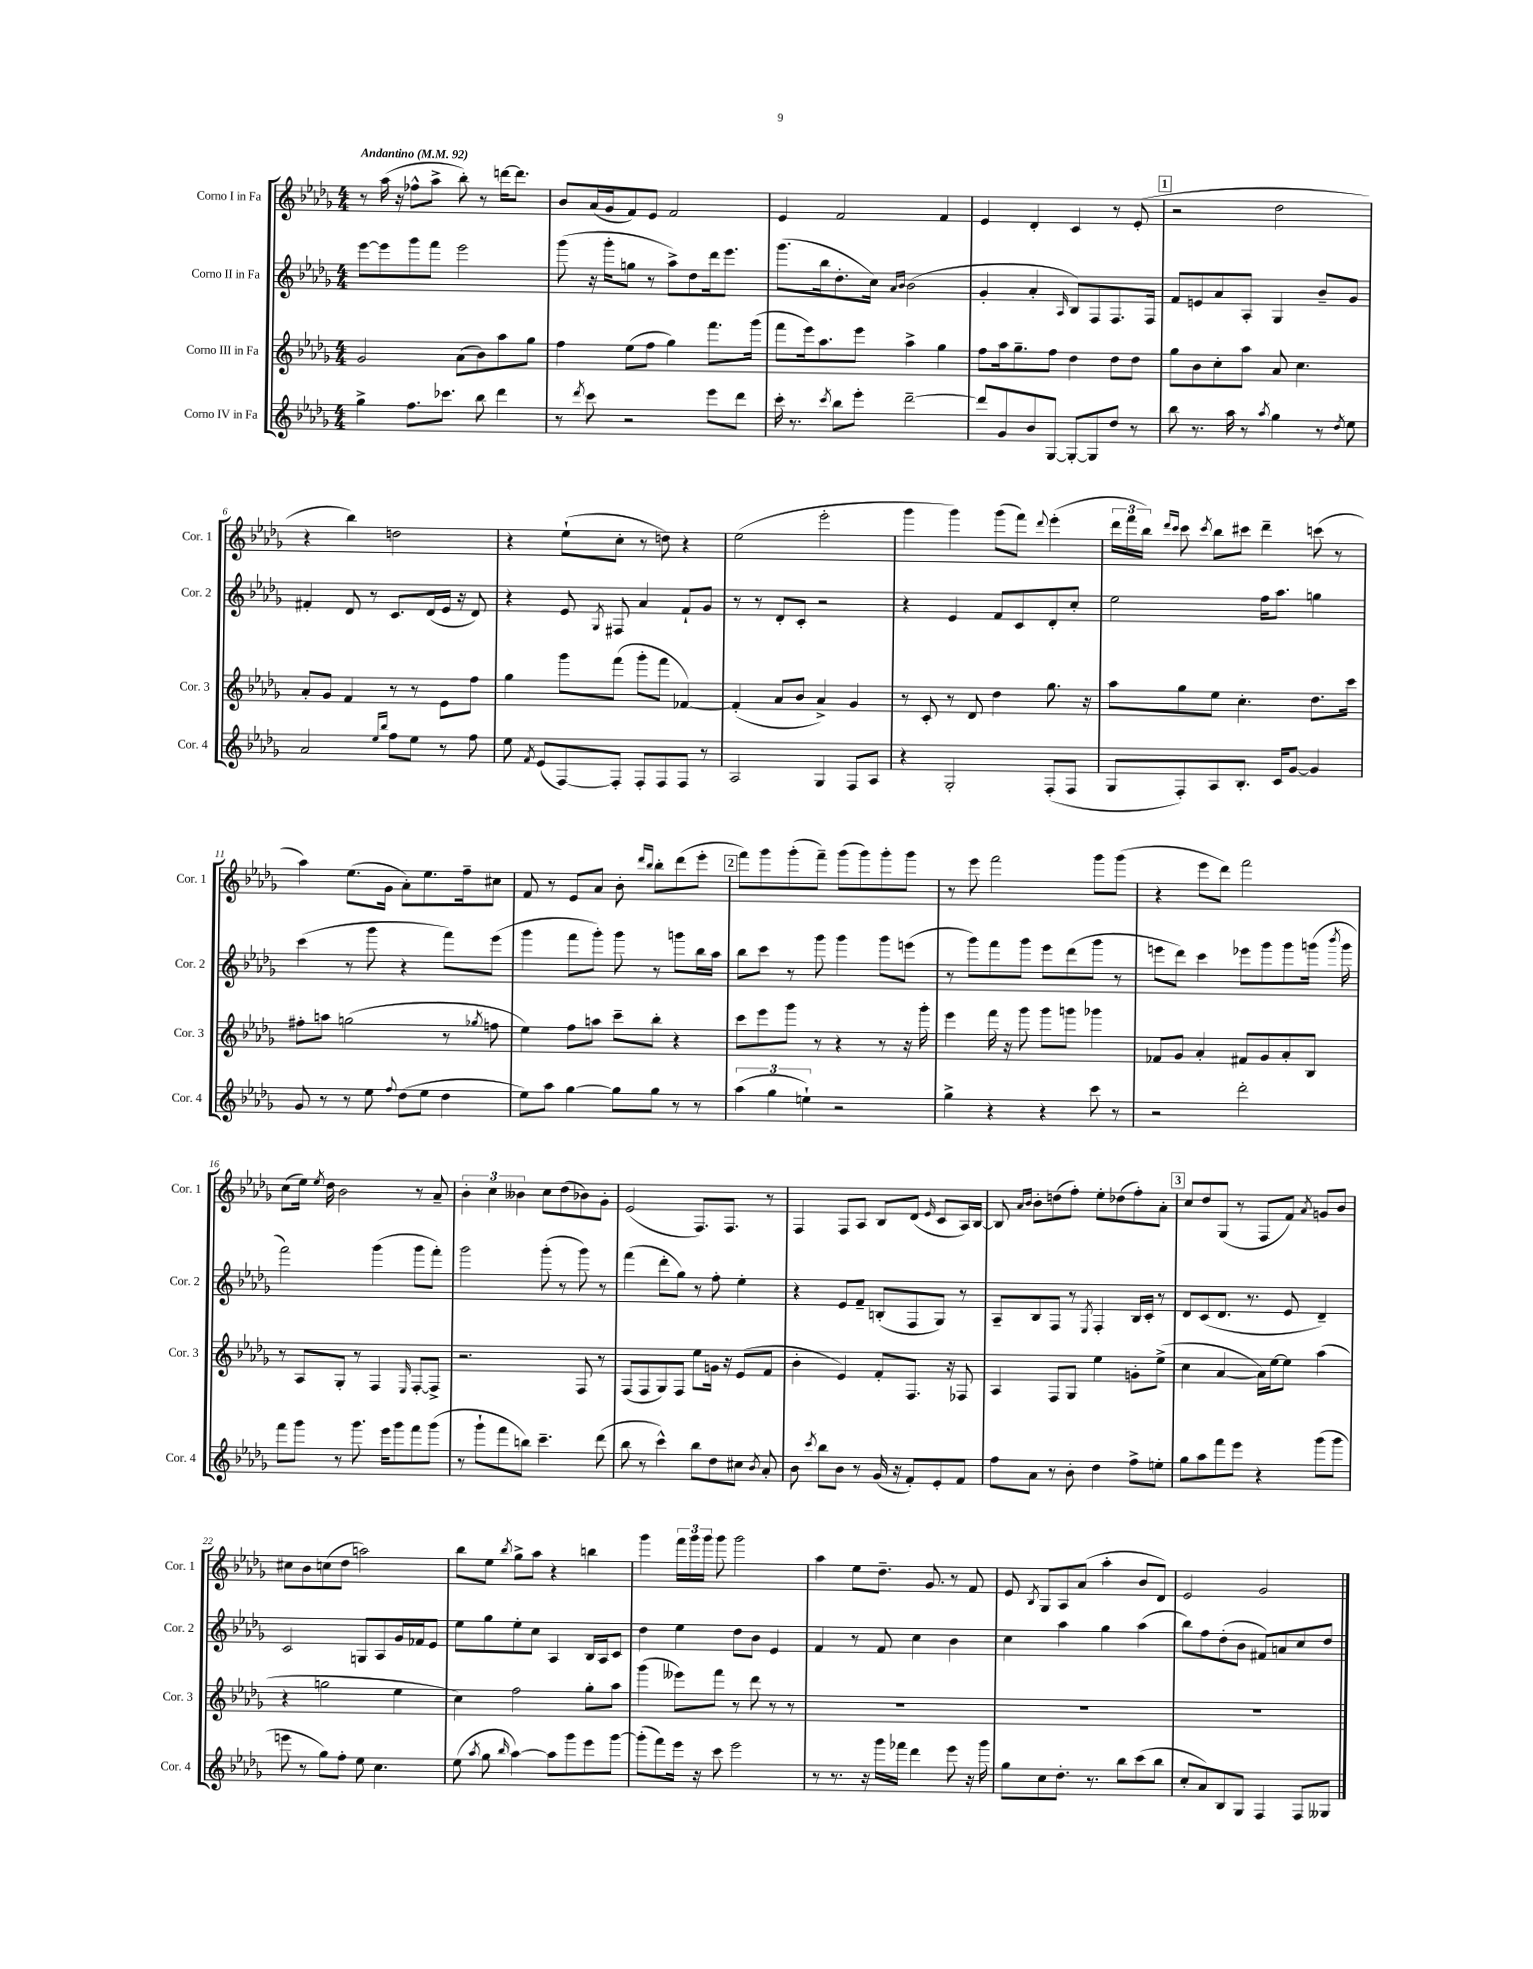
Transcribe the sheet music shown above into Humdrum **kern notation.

**kern	**kern	**kern	**kern
*staff4	*staff3	*staff2	*staff1
*clefG2	*clefG2	*clefG2	*clefG2
*k[b-e-a-d-g-]	*k[b-e-a-d-g-]	*k[b-e-a-d-g-]	*k[b-e-a-d-g-]
*M4/4	*M4/4	*M4/4	*M4/4
*MM92	*MM92	*MM92	*MM92
4gg-^	2g-	[8eee-	8r
.	.	8eee-]	(16aa-
.	.	.	16r
8.ff	.	8ggg-	8ff-^^
.	.	8fff	8aa-^
8.ccc-	.	.	.
.	(8a-	2eee-	8bb-')
8bb-	8b-)	.	8r
4ddd-	8aa-	.	[16ddd
.	.	.	8.ddd]
.	8gg-	.	.
=	=	=	=
8r	4ff	(8ggg-	8b-
8qddd-	.	.	.
8ccc	.	16r	(16a-
.	.	16ggg-'	16g-
2r	(8ee-	8gg	8f)
.	8ff	8r	8e-
.	4gg-)	8aa-^)	2f
.	.	8dd-	.
8eee-	8.fff	16ddd-	.
.	.	8.eee-	.
8ddd-	.	.	.
.	(16ggg-	.	.
=	=	=	=
16ccc'	8fff	(8.ggg-	4e-
8.r	.	.	.
.	16eee-)	.	.
.	8.aa-	16bb-	.
8qccc	.	.	.
8bb-	.	8.dd-'	2f
8eee-'	8eee-	.	.
.	.	16cc)	.
.	.	16qqa-	.
.	.	16qqb-	.
[2ddd-~	4aa-^	(2b-	.
.	4gg-	.	4f
=	=	=	=
8ddd-]	8ff	4g-'	4e-
8g-	16aa-	.	.
.	8.gg-~	.	.
8b-	.	4a-'	4d-'
[8G-	8ff	.	.
.	.	16qqA-	.
8G-'_	4dd-	8B-)	4c
8G-]	.	8F	.
8dd-	8dd-	8.F	8r
8r	8dd-	.	(8e-'
.	.	16F	.
=	=	=	=
8bb-	8gg-	8f	2r
8.r	8b-	8e	.
.	8cc'	8a-	.
16aa-	.	.	.
8r	8aa-	8A-'	.
8qaa-	.	.	.
4gg-	8a-	4G-	2dd-
.	4.cc	.	.
8r	.	8b-~	.
8qdd-	.	.	.
8ee-	.	8g-	.
=	=	=	=
2a-	8a-'	4f#'	4r
.	8g-	.	.
.	4f	8d-	4bb-)
.	.	8r	.
16qqee-	.	.	.
16qqbb-	.	.	.
8ff	8r	8.c	2dd
8ee-	8r	.	.
.	.	(16d-	.
8r	8e-	16e-	.
.	.	16r	.
8ff	8ff	8d-)	.
=	=	=	=
8ee-	4gg-	4r	4r
8qf	.	.	.
(8e-	.	.	.
[8F)	8ggg-	8e-	(8ee-`
.	.	8qG-	.
8F']	(8fff	8F#	8cc'
8F'	8ggg-'	4a-	8r
8F	8fff	.	8dd)
8F	[4f-)	8f`	4r
8r	.	8g-	.
=	=	=	=
2A-	(4f-']	8r	(2ee-
.	.	8r	.
.	8a-	8d-'	.
.	8b-	8c'	.
4G-	4a-^)	2r	2eee-'
8F	4g-	.	.
8A-	.	.	.
=	=	=	=
4r	8r	4r	4ggg-
.	8c'	.	.
2G-'	8r	4e-	4ggg-)
.	8d-	.	.
.	4dd-	8f	(8ggg-
.	.	8c	8fff)
.	.	.	8qqddd-
(8F'	8.gg-	8d-'	(4eee-'
8F	.	8cc'	.
.	16r	.	.
=	=	=	=
8G-	8aa-	2ee-	24ddd-
.	.	.	24fff
.	.	.	24bb-)
.	.	.	16qqddd-
.	.	.	16qqccc
8F')	8gg-	.	8ccc
.	.	.	8qccc
8A-	8ee-	.	8bb-
8.B-'	4.cc'	.	8ccc#
.	.	16ff	4ddd-~
16c	.	8.aa-	.
[8g-	.	.	.
4g-]	8.dd-	4gg	(8ccc
.	.	.	8r
.	16ccc	.	.
=	=	=	=
8g-	8ff#'	(4ccc	4aa-)
8r	8aa	.	.
8r	(2gg	8r	(8.ee-
8ee-	.	8ggg-	.
.	.	.	16g-
8qqff	.	.	.
(8dd-	.	4r	8a-')
8ee-	.	.	8.ee-
4dd-	8r	8fff)	.
.	.	.	16ff~
.	8qgg-	.	.
.	8ff	(8eee-	8cc#
=	=	=	=
8ee-)	4ee-)	4ggg-	8f
8aa-	.	.	8r
[4gg-	8ff	8fff	8e-
.	8aa	8ggg-')	8a-
8gg-]	8ccc~	8ggg-	8b-'
.	.	.	16qqddd-
.	.	.	16qqbb-
8gg-	8bb-'	8r	8bb-'
8r	4r	8ggg	(8ddd-
8r	.	16bb-	8eee-'
.	.	16aa-	.
=	=	=	=
(6aa-	8ccc	8bb-	8fff)
.	8eee-	8ccc	8ggg-
6gg-	.	.	.
.	8ggg-	8r	(8ggg-'
6ee`)	.	.	.
.	8r	8ggg-	8fff~)
2r	4r	4ggg-	(8ggg-
.	.	.	8ggg-)
.	8r	8ggg-	8ggg-'
.	16r	(8eee	8ggg-
.	16ggg-'	.	.
=	=	=	=
4gg-^	4eee-	8r	8r
.	.	8ggg-)	8eee-
4r	16fff	8fff	2fff
.	16r	.	.
.	8ggg-	8ggg-	.
4r	8ggg-	8eee-	.
.	8ggg	(8ddd-	.
8ccc	4ggg-	8ggg-	8ggg-
8r	.	8r	(8ggg-
=	=	=	=
2r	8f-	8eee	4r
.	8g-	8ddd-)	.
.	4a-'	4ccc	8eee-
.	.	.	8ddd-)
2ddd-'	8f#	8eee-	2fff
.	8g-	8ggg-	.
.	8a-'	8ggg-	.
.	8B-	(16ggg	.
.	.	8qbbb-	.
.	.	16ggg	.
=	=	=	=
8fff	8r	2fff)	(8cc
8ggg-	8A-	.	16ee-)
.	.	.	8qee-
.	.	.	16dd-
8r	8G-'	.	2b-
8.ggg-	8r	.	.
.	4F	(4ggg-	.
16eee-	.	.	.
8ggg-	.	.	.
.	16qqE-	.	.
8fff	[8F'	8ggg-	8r
(8ggg-	8F^]	8fff')	8a-~
=	=	=	=
8r	2.r	2ggg-	6b-'
8ggg-`	.	.	.
.	.	.	6cc
8fff	.	.	.
.	.	.	6b--
8bb)	.	.	.
4.ccc~	.	(8ggg-'	8cc
.	.	8r	(8dd-
.	8F	8ggg-)	8b-)
(8ddd-	8r	8r	8g-'
=	=	=	=
8bb-	(8F	(4fff	(2e-
8r	8F	.	.
4ccc^^)	8G-)	8ddd-'	.
.	8F	8gg-)	.
8bb-	8ee-	8r	8.F)
8dd-	16g	8ff'	.
.	16r	.	8.F
8cc#	(8e-	4ee-'	.
8qb-	.	.	.
8a-'	8f	.	8r
=	=	=	=
8b-	4b-'	4r	4F
8qccc	.	.	.
8bb-	.	.	.
8b-	4e-)	8e-	8F
8r	.	8f~	8A-
(16g-	8f'	(8B'	8B-
16r	.	.	.
8f')	8.F	8F	(8d-
.	.	.	16qqe-
8e-'	.	8G-)	8c
.	16r	.	.
8f	8F-	8r	16A-)
.	.	.	[16B-
=	=	=	=
8ff	4A-	8A-~	8B-]
.	.	.	16qqa-
.	.	.	16qqb-
8a-	.	8B-	8b-'
8r	8F	8F	(8dd
8b-'	8G-	8r	8ff')
.	.	8qE-	.
4dd-	4ee-	4F'	8ee-'
.	.	.	(8dd-
8ff^	8g'	16B-	8ff')
.	.	16c'	.
8ee'	(8ee-^	8r	8a-'
=	=	=	=
8gg-	4cc	8d-	8cc
8aa-	.	(8c	8dd-
8fff	[4a-	8.d-	(8G-
8eee-	.	.	8r
.	.	8.r	.
4r	16a-])	.	8F
.	[16ee-	.	.
.	8ee-]	8e-	8f)
.	.	.	8qa-
(8ggg-	(4aa-	4d-~)	8g
8ggg-	.	.	8b-
=	=	=	=
8eee	4r	2c	8cc#
8r	.	.	8b-
8gg-)	2gg	.	(8cc
8ff'	.	.	8dd-
8ee-	.	8G	2aa)
4.cc	.	8A-	.
.	4ee-	16g-	.
.	.	16f-	.
.	.	8e-	.
=	=	=	=
(8ee-	4cc)	8ee-	8bb-
8qaa-	.	.	.
8gg-	.	8gg-	8ee-
16qqbb-	.	.	8qbb-
[4aa-)	2ff	8ee-'	8gg-^
.	.	8cc	8aa-
8aa-]	.	4A-	4r
8ggg-	.	.	.
8eee-	8gg-'	16B-	4bb
.	.	16A-	.
[8ggg-	8aa-	8c	.
=	=	=	=
(8ggg-']	(4ggg-	4dd-	4ggg-
8fff)	.	.	.
16eee-	8eee--)	4ee-	24fff
.	.	.	24ggg-
16r	.	.	.
.	.	.	24ggg-
8ccc	8fff	.	8ggg-
2eee-	8r	8dd-	2ggg-
.	8ddd-	8b-	.
.	8r	4e-	.
.	8r	.	.
=	=	=	=
8r	1r	4f	4aa-
8.r	.	.	.
.	.	8r	8ee-
16r	.	.	.
16ggg-	.	8f	8.dd-~
16fff-	.	.	.
4ddd-	.	4cc	.
.	.	.	8.g-
8eee-	.	4b-	8r
16r	.	.	8f
16ggg-	.	.	.
=	=	=	=
8gg-	1r	4cc	8e-
.	.	.	8qB-
8cc	.	.	8G-
8.dd-'	.	4aa-	8A-
.	.	.	(8a-
8.r	.	.	.
.	.	4gg-	4aa-'
8bb-	.	.	.
(8ccc	.	(4aa-	8b-
8bb-	.	.	8d-)
=	=	=	=
8cc'	1r	8bb-)	2e-
8a-)	.	8ff	.
8B-	.	(8dd-'	.
8G-	.	8b-	.
4F	.	8f#)	2g-
.	.	8a	.
8F	.	8cc	.
8G--	.	8dd-	.
==	==	==	==
*-	*-	*-	*-
